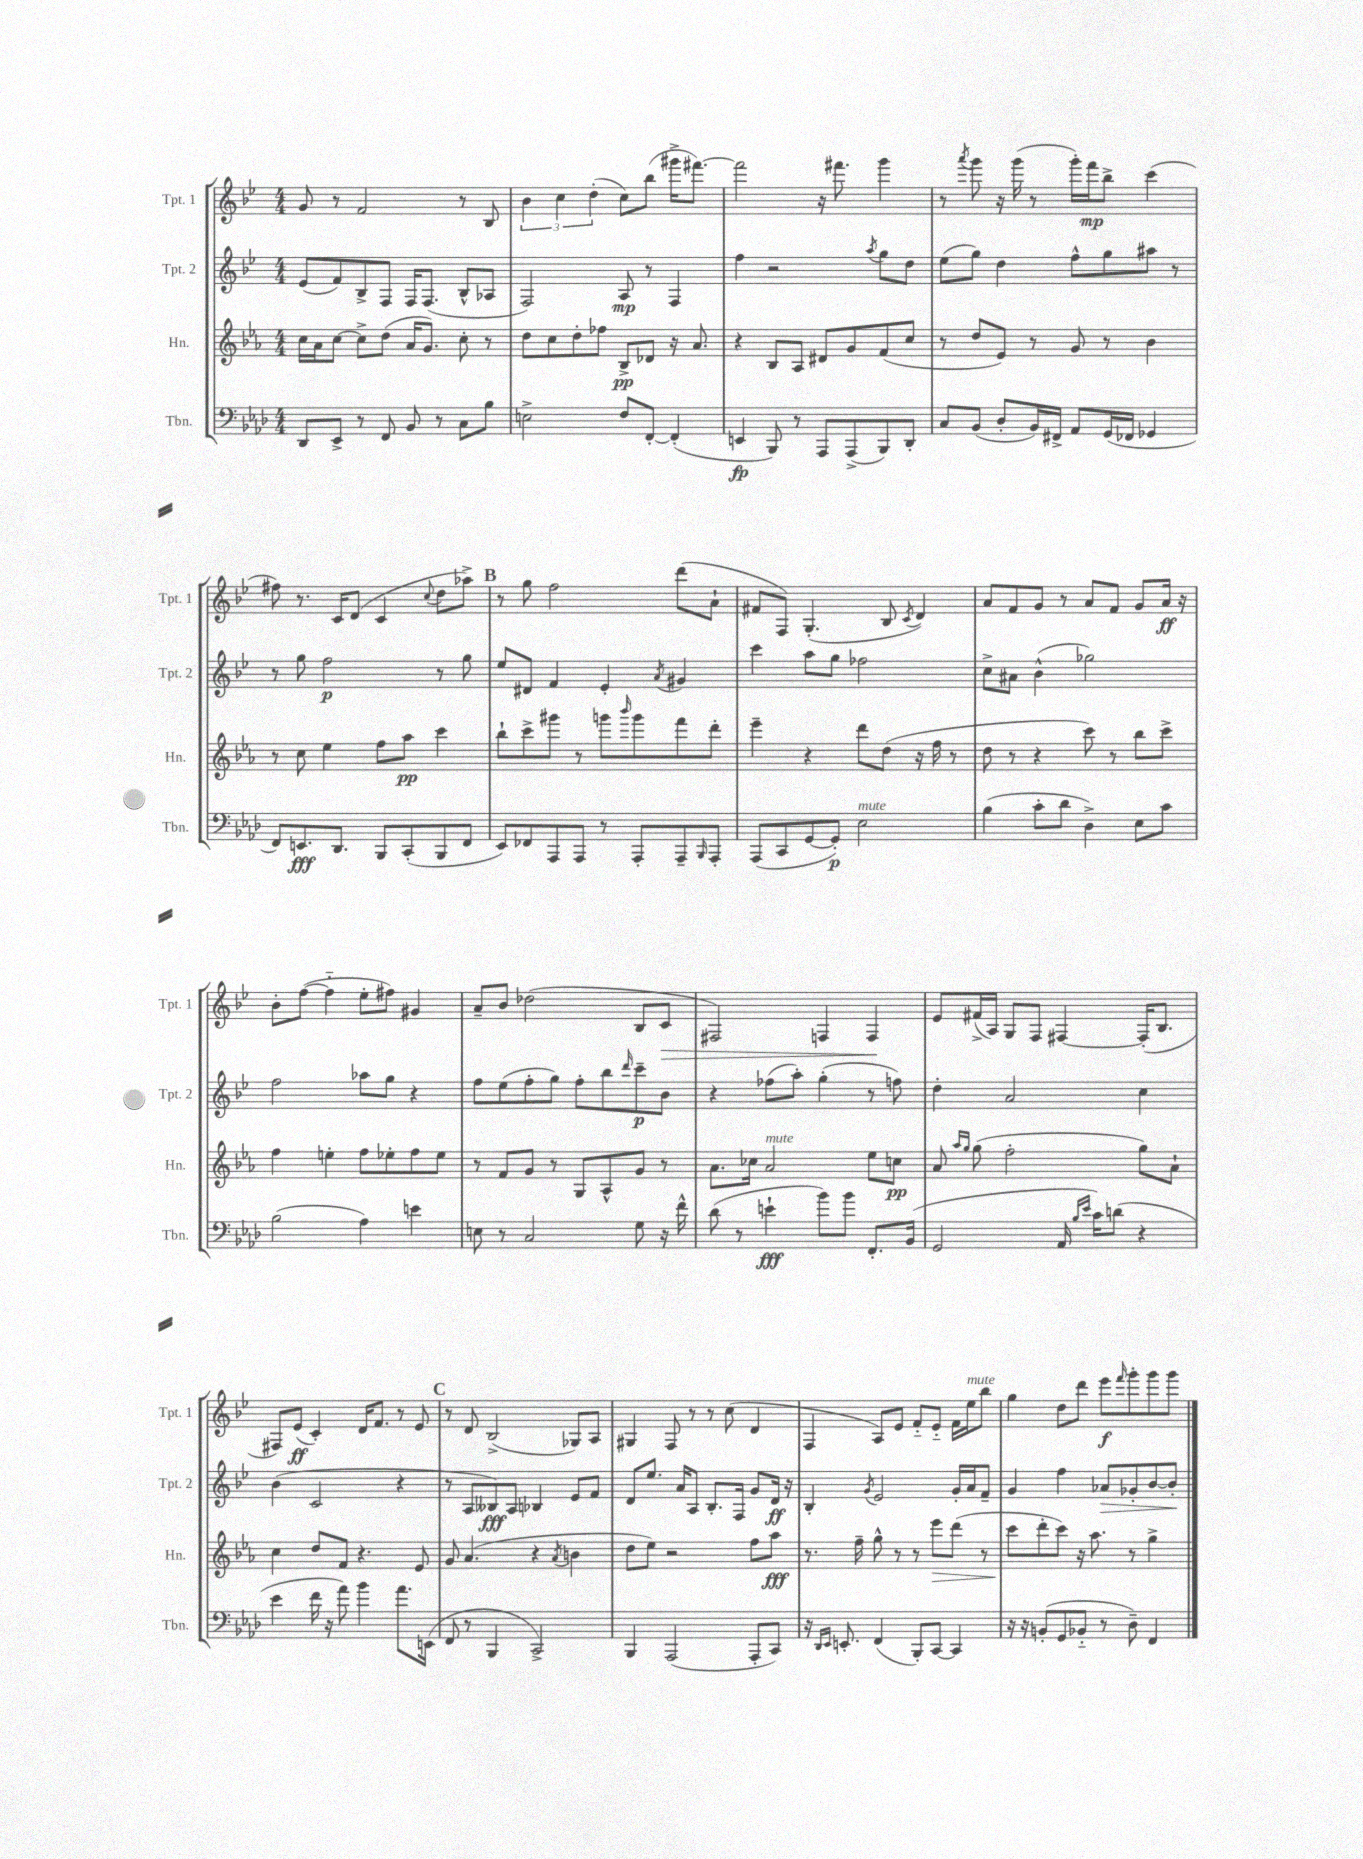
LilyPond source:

<<
\new StaffGroup <<
\new Staff = "s0" \with { instrumentName = "Tpt. 1" shortInstrumentName = "Tpt. 1" } {
    \clef treble \key bes \major \numericTimeSignature \time 4/4
    g'8 r8 f'2 r8 bes8 |
    \tuplet 3/2 { bes'4 c''4 d''4-.( } c''8) bes''8( gis'''16-> fis'''8.~) |
    fis'''2 r16 fis'''8. g'''4 |
    r8 \acciaccatura { a'''8 } g'''8 r16 g'''16( r8 g'''16-.) f'''16\mp bes''8-> c'''4( |
    fis''8) r8. c'16 d'8( c'4 \appoggiatura { c''8 } d''8 aes''8->) |
    \mark \markup { \bold "B" } r8 g''8 f''2 d'''8( a'8-! |
    fis'8 f8) g4.-.( bes8 \acciaccatura { c'8 } d'4) |
    a'8 f'8 g'8 r8 a'8 f'8 g'8 a'16\ff r16 |
    bes'8-. f''8~( f''4-_ ees''8-. fis''8) gis'4 |
    a'8-- bes'8 des''2( bes8 c'8\> |
    fis2) f4 f4\! |
    ees'8 fis'16->( a16) g8 f8 fis4~ fis16-.( bes8. |
    fis8) ees'8\ff( c'4-.) d'16 f'8. r8 ees'8 |
    \mark \markup { \bold "C" } r8 d'8 bes2->( ges8) a8 |
    gis4 f8 r8 r8 c''8( d'4 |
    f4 a8) ees'8 f'8-_ ees'8-_ f'16 ees''16^\markup { \italic "mute" } bes''8 |
    g''4 d''8 d'''8 ees'''8\f \grace { f'''16 } g'''8-. g'''8 g'''8 \bar "|." |
}
\new Staff = "s1" \with { instrumentName = "Tpt. 2" shortInstrumentName = "Tpt. 2" } {
    \clef treble \key bes \major \numericTimeSignature \time 4/4
    ees'8( f'8) bes8-> f8 f16 f8.( bes8-^ aes8 |
    f2) a8\mp r8 f4 |
    f''4 r2 \acciaccatura { a''8 } g''8 d''8 |
    ees''8( g''8) d''4 f''8-^ g''8 ais''8 r8 |
    r8 g''8 f''2\p r8 g''8 |
    \mark \markup { \bold "B" } ees''8 dis'8 f'4 ees'4-. \acciaccatura { a'8 } gis'4 |
    c'''4 a''8 g''8 fes''2 |
    c''8-> ais'8 bes'4-^( ges''2) |
    f''2 aes''8 g''8 r4 |
    f''8 ees''8( f''8-. g''8) f''8-. bes''8 \grace { d'''16 } c'''8--\p bes'8 |
    r4 fes''8( a''8-.) g''4-.( r8 f''8) |
    d''4-. a'2 c''4 |
    bes'4( c'2 r4 |
    \mark \markup { \bold "C" } r8 a8 beses8\fff) a8 bes4 ees'8 f'8 |
    d'8 ees''8. a'16 a8 bes8.-. f16 g'8 d'16\ff r16 |
    bes4-. \acciaccatura { g'8 } ees'2 g'16-. a'16 f'8-- |
    g'4 f''4 aes'8\> ges'8-. bes'8~ bes'8-.\! \bar "|." |
}
\new Staff = "s2" \with { instrumentName = "Hn." shortInstrumentName = "Hn." } {
    \clef treble \key ees \major \numericTimeSignature \time 4/4
    c''16 aes'16 c''8~ c''8-> d''8( aes'16 g'8.) c''8-. r8 |
    d''8 c''8 d''8-. fes''8 bes8->\pp des'8 r16 aes'8. |
    r4 bes8 aes8 dis'8 g'8 f'8( c''8 |
    r8 d''8 ees'8) r8 g'8 r8 bes'4 |
    r8 c''8 ees''4 f''8 aes''8\pp c'''4 |
    \mark \markup { \bold "B" } bes''8-! c'''8-> gis'''8 r8 g'''8 \grace { bes'''16 } g'''8 f'''8 d'''8-. |
    ees'''4-- r4 d'''8 d''8( r16 f''16 r8 |
    d''8 r8 r4 c'''8) r8 bes''8 c'''8-> |
    f''4 e''4-. f''8 ees''8-. f''8 ees''8 |
    r8 f'8 g'8 r8 g8 aes8-^ g'8 r8 |
    aes'8. ces''16 aes'2^\markup { \italic "mute" } ees''8 c''8\pp |
    aes'8 \grace { aes''16 g''16 } g''8( f''2-. g''8) aes'8-! |
    c''4 d''8 f'8 r4. ees'8 |
    \mark \markup { \bold "C" } g'8 aes'4.( r4 \acciaccatura { aes'8 } b'4 |
    d''8 ees''8) r2 f''8 aes''8\fff |
    r8. f''16-- g''8-^ r8 r8 ees'''8\> d'''8( r8 |
    c'''8\! d'''8-. c'''8) r16 aes''8. r8 g''4-> \bar "|." |
}
\new Staff = "s3" \with { instrumentName = "Tbn." shortInstrumentName = "Tbn." } {
    \clef bass \key aes \major \numericTimeSignature \time 4/4
    des,8 ees,8-> r8 f,8 bes,8 r8 c8 bes8 |
    e2-> f8 f,8~-. f,4-.( |
    e,4\fp bes,,8) r8 aes,,8 aes,,8->( bes,,8) des,8-. |
    c8 bes,8( des8-. bes,16) fis,16-> aes,8 g,16( fes,16 ges,4 |
    f,8) e,8.\fff des,8. bes,,8 c,8-.( bes,,8 f,8 |
    \mark \markup { \bold "B" } ees,8) fes,8 aes,,8 aes,,8 r8 aes,,8-. aes,,8-- \grace { bes,,16 } aes,,8-. |
    aes,,8( c,8 g,8~ g,8-.\p) ees2^\markup { \italic "mute" } |
    bes4( c'8-. des'8 des4->) ees8 c'8 |
    bes2( aes4) e'4 |
    e8 r8 c2 g8 r16 f'16-^ |
    des'8( r8 e'4-!\fff bes'8) bes'8 f,8.-. bes,16( |
    g,2 aes,16 \grace { bes16 ees'16 } c'16) d'8( r4 |
    ees'4 f'16 r16 aes'8) bes'4 aes'8. e,16( |
    \mark \markup { \bold "C" } f,8 r8 bes,,4 c,2->) |
    bes,,4 aes,,2( aes,,8-. c,8) |
    r16 \grace { des,16 ees,16 } e,8.-. f,4( bes,,8-.) c,8~ c,4 |
    r16 r16 b,8-.( g,8 bes,8-_ r8 des8--) f,4 \bar "|." |
}
>>
>>
\layout { \context { \Score \remove "Bar_number_engraver" } }
